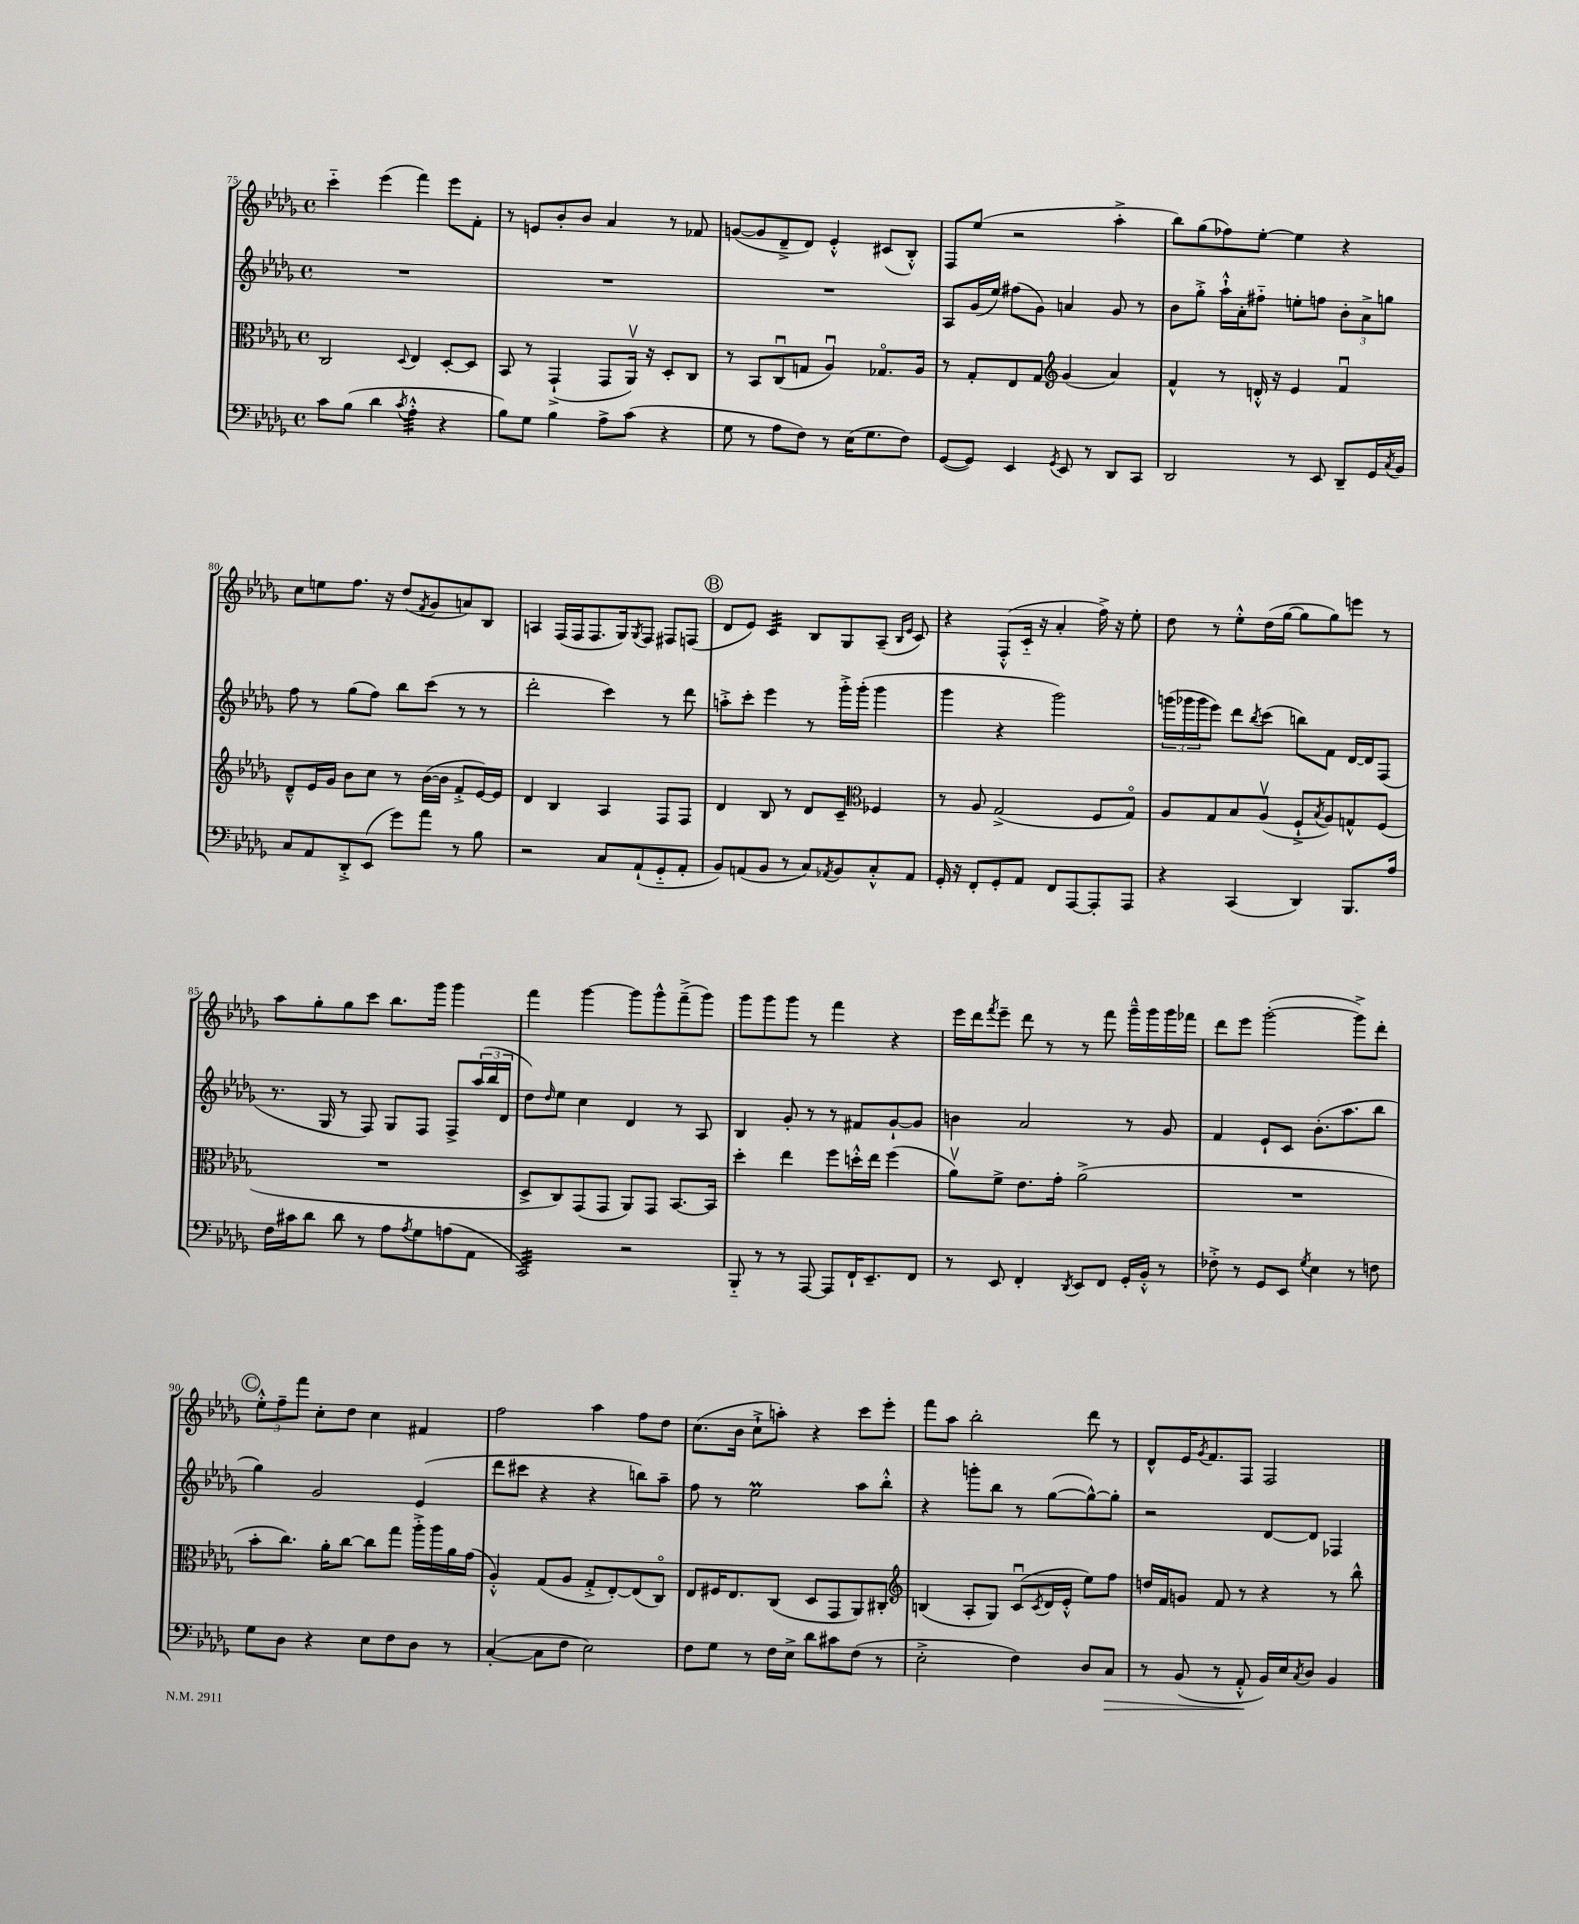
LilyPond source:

<<
\new StaffGroup <<
\new Staff = "s0" {
    \clef treble \key des \major \defaultTimeSignature \time 4/4
    c'''4-_ ees'''4( f'''4) ees'''8 f'8-. |
    r8 e'8 bes'8-. bes'8 aes'4 r8 fes'8 |
    g'8~( g'8 des'8---> des'8) ees'4-.-^ cis'8( bes8-.-^) |
    f8 ees''8( r2 aes''4-.-> |
    bes''8) ges''8( fes''8) ees''8~-. ees''4 r4 |
    c''8 e''8 f''8. r16 des''8( \acciaccatura { f'8 } ges'8 a'8) bes8 |
    a4 f16( f16 f8. ges16) \acciaccatura { ges8 } f8 fis8 f8( |
    \mark \markup { \circle "B" } des'8 ees'8) c'4:32 bes8 ges8 aes8--( \grace { bes16 ees'16 } c'8) |
    r4 f8-.-^( c'16-_ r16 aes'4-. f''16->) r16 ees''8-. |
    des''8 r8 ees''8-.-^ des''16( ges''16~ ges''8 ges''8) e'''8 r8 |
    aes''8 ges''8-. ges''8 c'''8 bes''8. ges'''16 ges'''4 |
    f'''4 ges'''4~ ges'''8 ges'''8-^ f'''8--->( ges'''8) |
    ges'''8 ges'''8 ges'''8 r8 f'''4 r4 |
    ees'''16 des'''16 \acciaccatura { f'''8 } ees'''8-- des'''8 r8 r8 f'''8 ges'''16---^ ges'''16 ges'''16 fes'''16 |
    des'''8 ees'''8 ges'''2~-.( ges'''8->) des'''8-. |
    \mark \markup { \circle "C" } \tuplet 3/2 { ees''8-.-^ f''8-- f'''8 } c''8-. des''8 c''4 fis'4 |
    f''2 aes''4 f''8 des''8 |
    c''8.( bes'16 c''8-!-> a''8-.) r4 c'''8 ees'''8-. |
    f'''8 aes''8 bes''2-. des'''8 r8 |
    des'8-^ ees'16 \acciaccatura { ges'8 } f'8. f8 f2 \bar "|." |
}
\new Staff = "s1" {
    \clef treble \key des \major \defaultTimeSignature \time 4/4
    R1 |
    R1 |
    R1 |
    aes8 ges'16( ees''16) fis''8( ges'8) a'4 ges'8 r8 |
    bes'8 ges''8-.-> aes''16-!-^ aes'16-. fis''8-_ e''8-. f''8 \tuplet 3/2 { bes'8-. aes'8-> g''8 } |
    f''8 r8 ges''8( f''8) bes''8 c'''8( r8 r8 |
    des'''2-. c'''4) r8 des'''8 |
    \mark \markup { \circle "B" } a''8-.-> c'''8-. ees'''4 r8 ges'''16-.-> ges'''16-.( ges'''4 |
    ges'''4 r4 ges'''2) |
    \tuplet 3/2 { g'''16( ges'''16 ges'''16 } ees'''8) des'''8 \acciaccatura { bes''8 } c'''8( b''8) f'8 des'16~ des'16 f8( |
    r8. ges16 r8 f8) ges8 f8 f8-> \tuplet 3/2 { aes''16( bes''16 des'16 } |
    des''8) \grace { des''16 } ees''8 c''4 des'4 r8 aes8 |
    bes4 ges'8-. r8 r8 fis'8 ges'8~-! ges'8 |
    b'4 aes'2 r8 ges'8 |
    f'4 ees'8-! c'8 bes'8.-.( aes''8. bes''8 |
    \mark \markup { \circle "C" } ges''4) ges'2 ees'4( |
    des'''8 cis'''8 r4 r4 b''8) aes''8-- |
    f''8 r8 ees''2\prall aes''8 bes''8-.-^ |
    r4 g'''8-. bes''8 r8 ges''8~( ges''8~-^) ges''8-. |
    r2 des'8~ des'8 fes4 \bar "|." |
}
\new Staff = "s2" {
    \clef alto \key des \major \defaultTimeSignature \time 4/4
    c2 \appoggiatura { des8 } ees4 des8~-. des8 |
    bes,8 r8 ges,4-!->( ges,8 aes,16\upbow) r16 des8-. c8 |
    r8 bes,8 c8\downbow( g8 aes4\downbow) ges8.\flageolet aes16 |
    r8 ges8-. ees8 ges8 \clef treble ges'4( aes'4) |
    f'4-^ r8 d'16-.-^ r16 ees'4 f'4\downbow |
    des'8---^ ees'16 ges'16 bes'8 c''8 r8 bes'16~( bes'16 f'8-.-> ees'16~) ees'16 |
    des'4 bes4 aes4 f8 f8 |
    \mark \markup { \circle "B" } des'4 bes8 r8 des'8 c'8-- \clef alto fes4 |
    r8 aes8 ges2->( f8 ges8\flageolet) |
    aes8 ges8 bes8 aes8\upbow( f8-!-> \acciaccatura { bes8 } aes8) g8-^ f8( |
    R1 |
    des8-> c8) ges,8( ges,8 aes,8) ges,8 bes,8.~ bes,16 |
    des''4-. ees''4 f''8 d''16-.-^ ees''16 f''4( |
    aes'8\upbow) f'8-> ees'8. ges'16-. aes'2->( |
    R1 |
    \mark \markup { \circle "C" } bes'8-. c''8.) aes'16-. c''8~ c''8 ges''8 aes''16-.-> aes''16 aes'16 ges'16( |
    aes4-.-^) ges8( aes8 ges8-.-> ees8~-.) ees8( c8\flageolet) |
    ees8 fis16 ees8. c8( des8 ges,8 aes,8) cis8-. |
    \clef treble b4( aes8-. ges8) c'8\downbow( \acciaccatura { c'8 } des'16 ees'16-.-^ ees''8) f''8 |
    d''16 f'16 g'8 f'8 r8 r4 r8 bes''8-^ \bar "|." |
}
\new Staff = "s3" {
    \clef bass \key des \major \defaultTimeSignature \time 4/4
    c'8 bes8( des'4 \acciaccatura { c'8 } aes4:32-.-^ r4 |
    bes8) ges8 bes4 aes8-> c'8( r4 |
    ges8 r8 aes8 f8) r8 ees16( ges8. f8) |
    ges,8~( ges,8) ees,4 \acciaccatura { ges,8 } ees,8 r8 des,8 c,8 |
    des,2 r8 ees,8 des,8-- ges,16 \acciaccatura { c8 } bes,16 |
    c8 aes,8 des,8-.-> ees,8( ges'8) aes'8 r8 bes8 |
    r2 c8 aes,8-!( ges,8-_ aes,8-. |
    \mark \markup { \circle "B" } bes,8) a,8( bes,8 r8 c8) \acciaccatura { aes,8 } bes,8 c8-.-^ aes,8 |
    ges,16-. r16 f,8-. ges,8-. aes,8 f,8 aes,,8~ aes,,8-. aes,,8 |
    r4 c,4( des,4) bes,,8. aes16 |
    f16 cis'16 des'8 des'8 r8 aes8 \acciaccatura { aes8 } ges8 a8( aes,8 |
    c,2:32) r2 |
    bes,,8-_ r8 r8 aes,,8~ aes,,8 f,16-! ees,8.-- f,8 |
    r8 ees,8 f,4-. \acciaccatura { des,8 } ees,8 f,8 ges,16-. bes,16-.-^ r8 |
    fes8-.-> r8 ges,8 ees,8 \acciaccatura { ges8 } ees4 r8 f8 |
    \mark \markup { \circle "C" } ges8 des8 r4 ees8 f8 des8 r8 |
    c4~-.( c8 f8 ees2) |
    f8 ges8 r8 f16 ees16-> des'8 cis'8 f8( r8 |
    ees2-.-> f4) des8 c8\> |
    r8 bes,8( r8 aes,8-.-^\! bes,16) ees16 \acciaccatura { c8 } des8 bes,4 \bar "|." |
}
>>
>>
\layout { \context { \Score currentBarNumber = #75 } }
